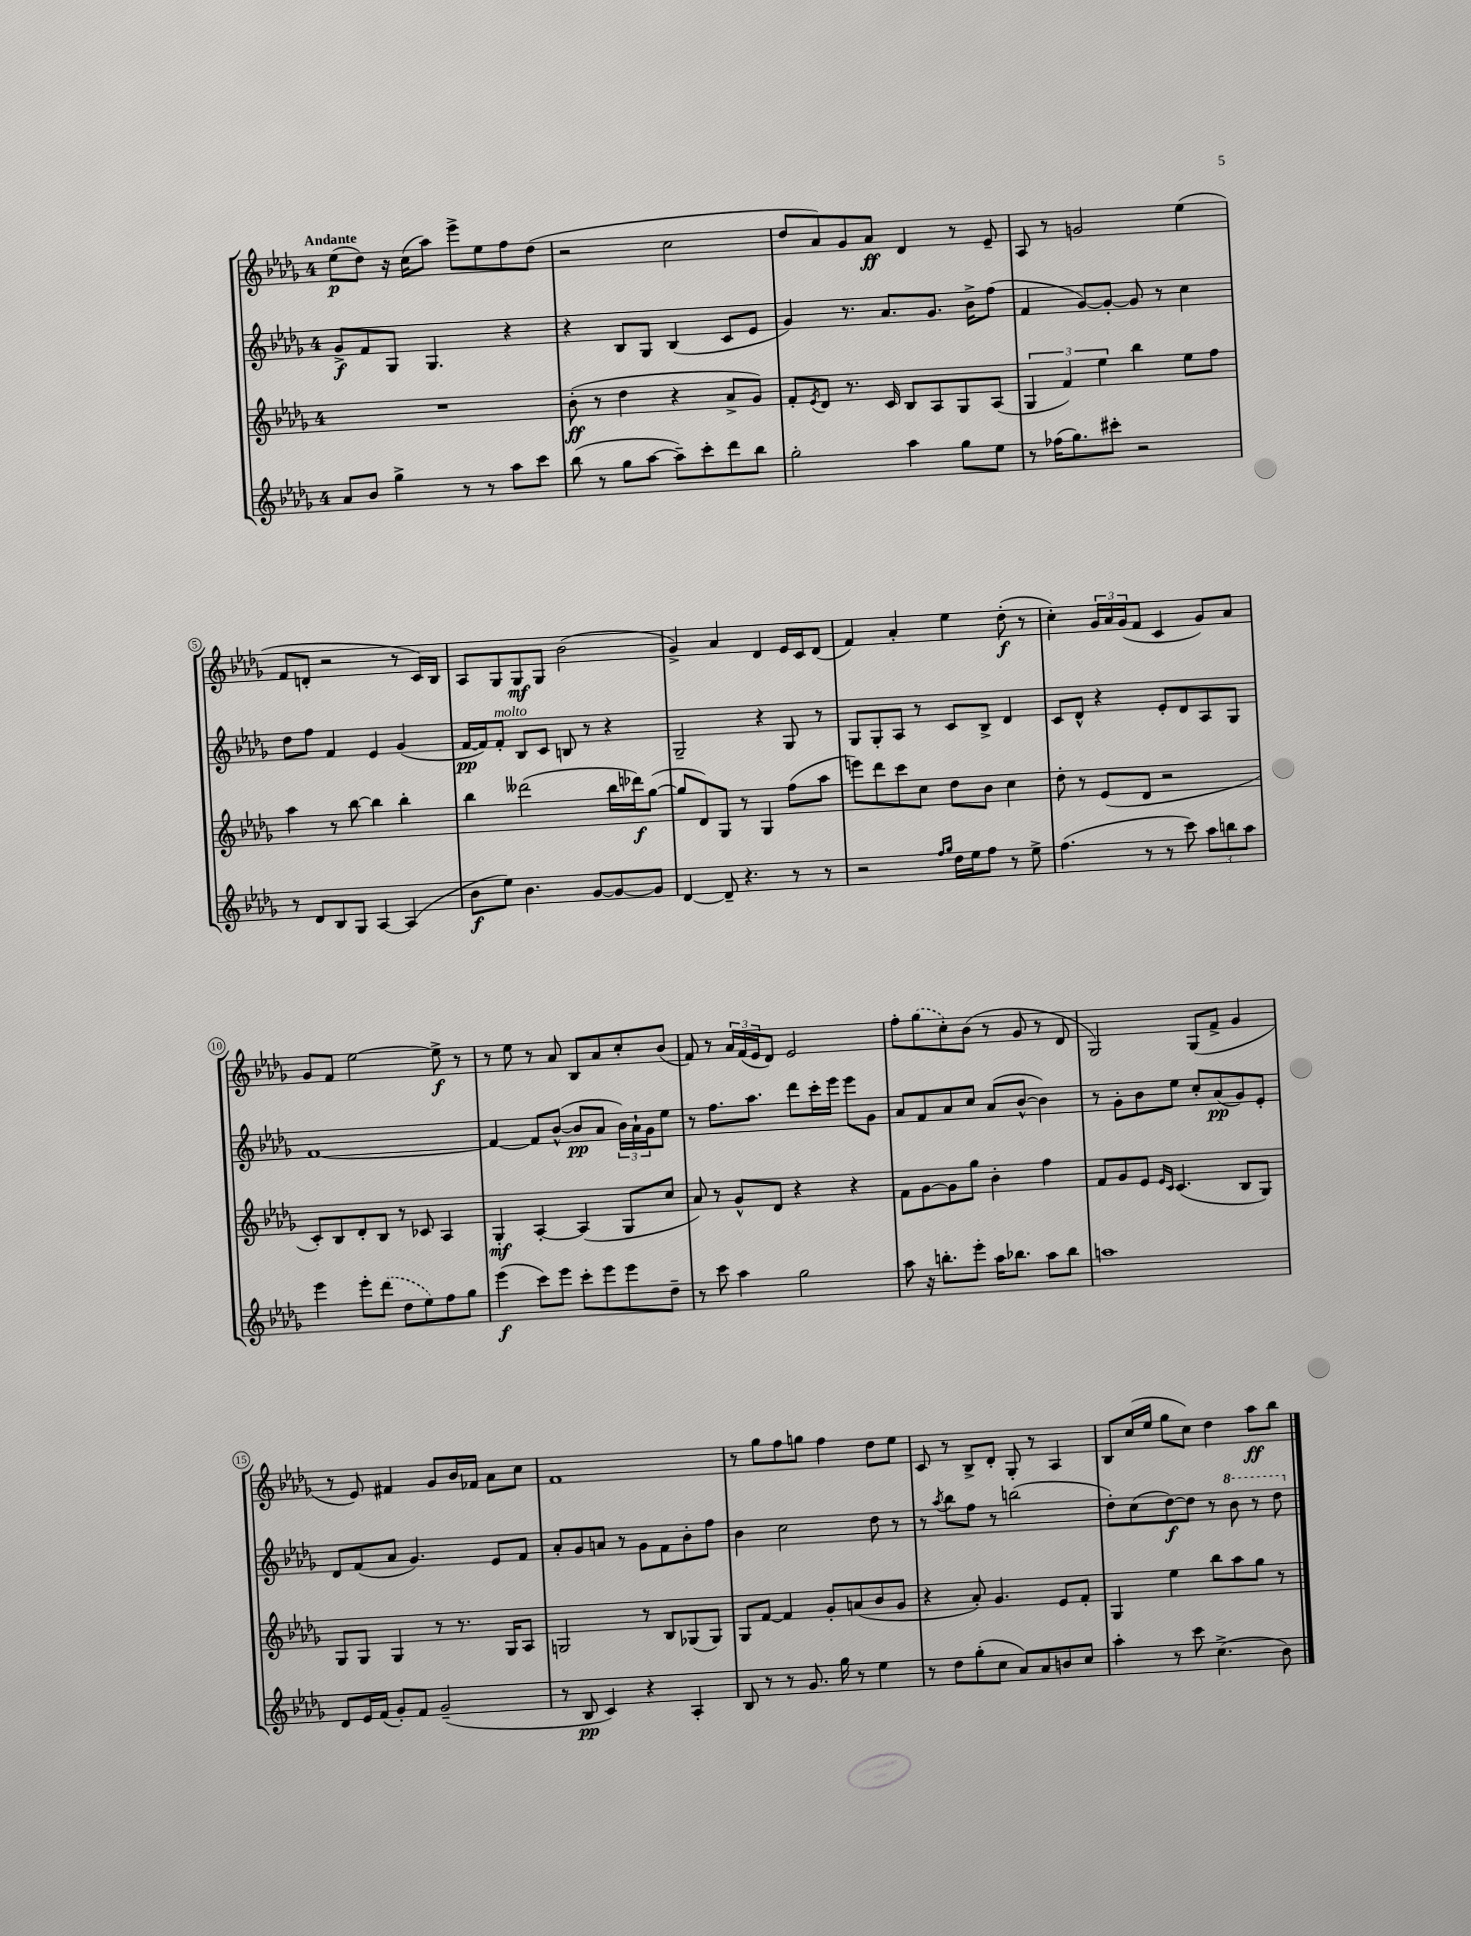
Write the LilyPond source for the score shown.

<<
\new StaffGroup <<
\new Staff = "s0" {
    \clef treble \key des \major \once \override Staff.TimeSignature.style = #'single-digit \time 4/4 \tempo "Andante"
    ees''8\p( des''8) r16 c''16( aes''8) ees'''8-> ees''8 f''8 des''8( |
    r2 c''2 |
    des''8 aes'8) ges'8 aes'8\ff des'4 r8 ees'8-- |
    aes8 r8 g'2 ees''4( |
    f'8 d'8-. r2 r8 c'16) bes16 |
    aes8 ges8 ges8\mf ges8 bes'2( |
    ges'4->) aes'4 des'4 ees'16 c'16 des'8( |
    f'4) aes'4-. ees''4 des''8-.\f( r8 |
    c''4-.) \tuplet 3/2 { ges'16 aes'16 ges'16( } f'8 c'4 ges'8) aes'8 |
    ges'8 f'8 ees''2~ ees''8->\f r8 |
    r8 ees''8 r8 aes'8 bes8 aes'8 c''8-. bes'8( |
    f'8) r8 \tuplet 3/2 { aes'16 f'16( ees'16 } des'8) ees'2 |
    f''8-. \once \slurDashed ges''8( c''8-.) bes'8( r8 ges'8 r8 des'8 |
    ges2) ges8( f'8-> ges'4 |
    r8 ees'8) fis'4 ges'8 bes'16 fes'16 aes'8 c''8 |
    f'1 |
    r8 ges''8 f''8 g''8 f''4 des''8 ees''8 |
    c'8 r8 bes8-> des'8-. ges8-. r8 aes4 |
    bes8 c''16( ees''16 ges''8 c''8) des''4 aes''8\ff bes''8 \bar "|." |
}
\new Staff = "s1" {
    \clef treble \key des \major \once \override Staff.TimeSignature.style = #'single-digit \time 4/4
    ges'8->\f f'8 ges8 ges4. r4 |
    r4 bes8 ges8 bes4( c'8 ees'8 |
    ges'4) r8. aes'8. ges'8. bes'16-> f''8( |
    f'4 ges'8~) ges'8~-. ges'8 r8 c''4 |
    des''8 f''8 f'4 ees'4 ges'4( |
    f'16~\pp f'16) f'8-.^\markup { \italic "molto" } bes8 c'8 b8 r8 r4 |
    ges2-- r4 ges8 r8 |
    ges8 ges8-. aes8 r8 c'8 bes8-> des'4 |
    c'8 des'8-^ r4 ees'8-. des'8 aes8 ges8 |
    f'1~ |
    f'4~ f'8 bes'8~-^( bes'8\pp aes'8 \tuplet 3/2 { bes'16) aes'16-! ges'16 } ees''8 |
    r8 f''8. aes''8. des'''8 c'''16-. ees'''16 ees'''8 ges'8 |
    aes'8 f'8 aes'8 c''8 aes'8( bes'8~-^ bes'4) |
    r8 ges'8-. bes'8 ees''8 c''8-. aes'8\pp( ges'8) ees'8-. |
    des'8 f'8( aes'8 ges'4.) ees'8 f'8 |
    aes'8-. ges'8 a'8 r8 ges'8 f'8 bes'8-. f''8 |
    bes'4 c''2 des''8 r8 |
    r8 \acciaccatura { aes''8 } bes''8 f''8 r8 b''2( |
    des''8-.) c''8( des''8~\f) des''8 r8 \ottava #1 bes''8 r8 des'''8 \ottava #0 \bar "|." |
}
\new Staff = "s2" {
    \clef treble \key des \major \once \override Staff.TimeSignature.style = #'single-digit \time 4/4
    R1 |
    bes'8-.\ff( r8 des''4 r4 aes'8-> ges'8) |
    f'8-. \acciaccatura { ees'8 } des'8 r8. c'16 bes8 aes8 ges8 aes8( |
    \tuplet 3/2 { ges4 f'4) ees''4 } bes''4 ees''8 f''8 |
    aes''4 r8 bes''8~ bes''4 bes''4-. |
    bes''4 deses'''2( bes''16 des'''16\f) ges''8~( |
    ges''8 des'8) ges8 r8 ges4 f''8( aes''8 |
    e'''8) des'''8 c'''8 c''8 des''8 bes'8 c''4 |
    des''8-. r8 ees'8( des'8 r2 |
    c'8-.) bes8 des'8-. bes8 r8 ces'8 aes4 |
    ges4-.\mf aes4~-. aes4( ges8 c''8 |
    aes'8) r8 ges'8-^ des'8 r4 r4 |
    f'8 ges'8~ ges'8 ges''8 bes'4-. f''4 |
    f'8 ges'8 ees'8 \grace { ees'16 c'16 } c'4.( bes8 ges8) |
    ges8 ges8 ges4 r8 r8. ges16 aes8 |
    g2 r8 bes8 ges8( ges8) |
    ges8 f'8~ f'4 ges'8-. a'8( bes'8 ges'8 |
    r4 aes'8-.) ges'4. ees'8 f'8-. |
    ges4 ees''4 bes''8 aes''8 ges''8 r8 \bar "|." |
}
\new Staff = "s3" {
    \clef treble \key des \major \once \override Staff.TimeSignature.style = #'single-digit \time 4/4
    aes'8 bes'8 ges''4-> r8 r8 aes''8 c'''8 |
    bes''8( r8 ges''8 aes''8~ aes''8--) c'''8-. des'''8 bes''8 |
    ges''2-. aes''4 ges''8 ees''8 |
    r8 fes''16( ges''8.) cis'''8-. r2 |
    r8 des'8 bes8 ges8 aes4~ aes4( |
    bes'8\f ees''8) bes'4. ges'8~ ges'8~ ges'8 |
    des'4~ des'8-- r4. r8 r8 |
    r2 \grace { f''16 ges''16 } des''16 ees''16 f''8 r8 ees''8-> |
    f''4.( r8 r8 c'''8) \tuplet 3/2 { aes''8 b''8 aes''8 } |
    ees'''4 ees'''8-. \once \slurDashed des'''8( des''8 ees''8) f''8 ges''8 |
    ees'''4\f( c'''8) ees'''8 c'''8-. ees'''8 ees'''8 des''8-- |
    r8 c'''8 aes''4 ges''2 |
    aes''8 r16 b''8.-. ees'''8-. aes''16 bes''8. aes''8 bes''8 |
    a''1 |
    des'8 ees'16 f'16( ges'8-.) f'8 ges'2--( |
    r8 bes8\pp c'4) r4 aes4-. |
    bes8 r8 r8 ges'8. ges''16 r8 ees''4 |
    r8 des''8 ges''8-.( c''8 aes'8) aes'8 b'8 c''8 |
    aes''4-. r8 c'''8 c''4.->( bes'8) \bar "|." |
}
>>
>>
\layout { \context { \Score \override BarNumber.stencil = #(make-stencil-circler 0.1 0.3 ly:text-interface::print) } }
